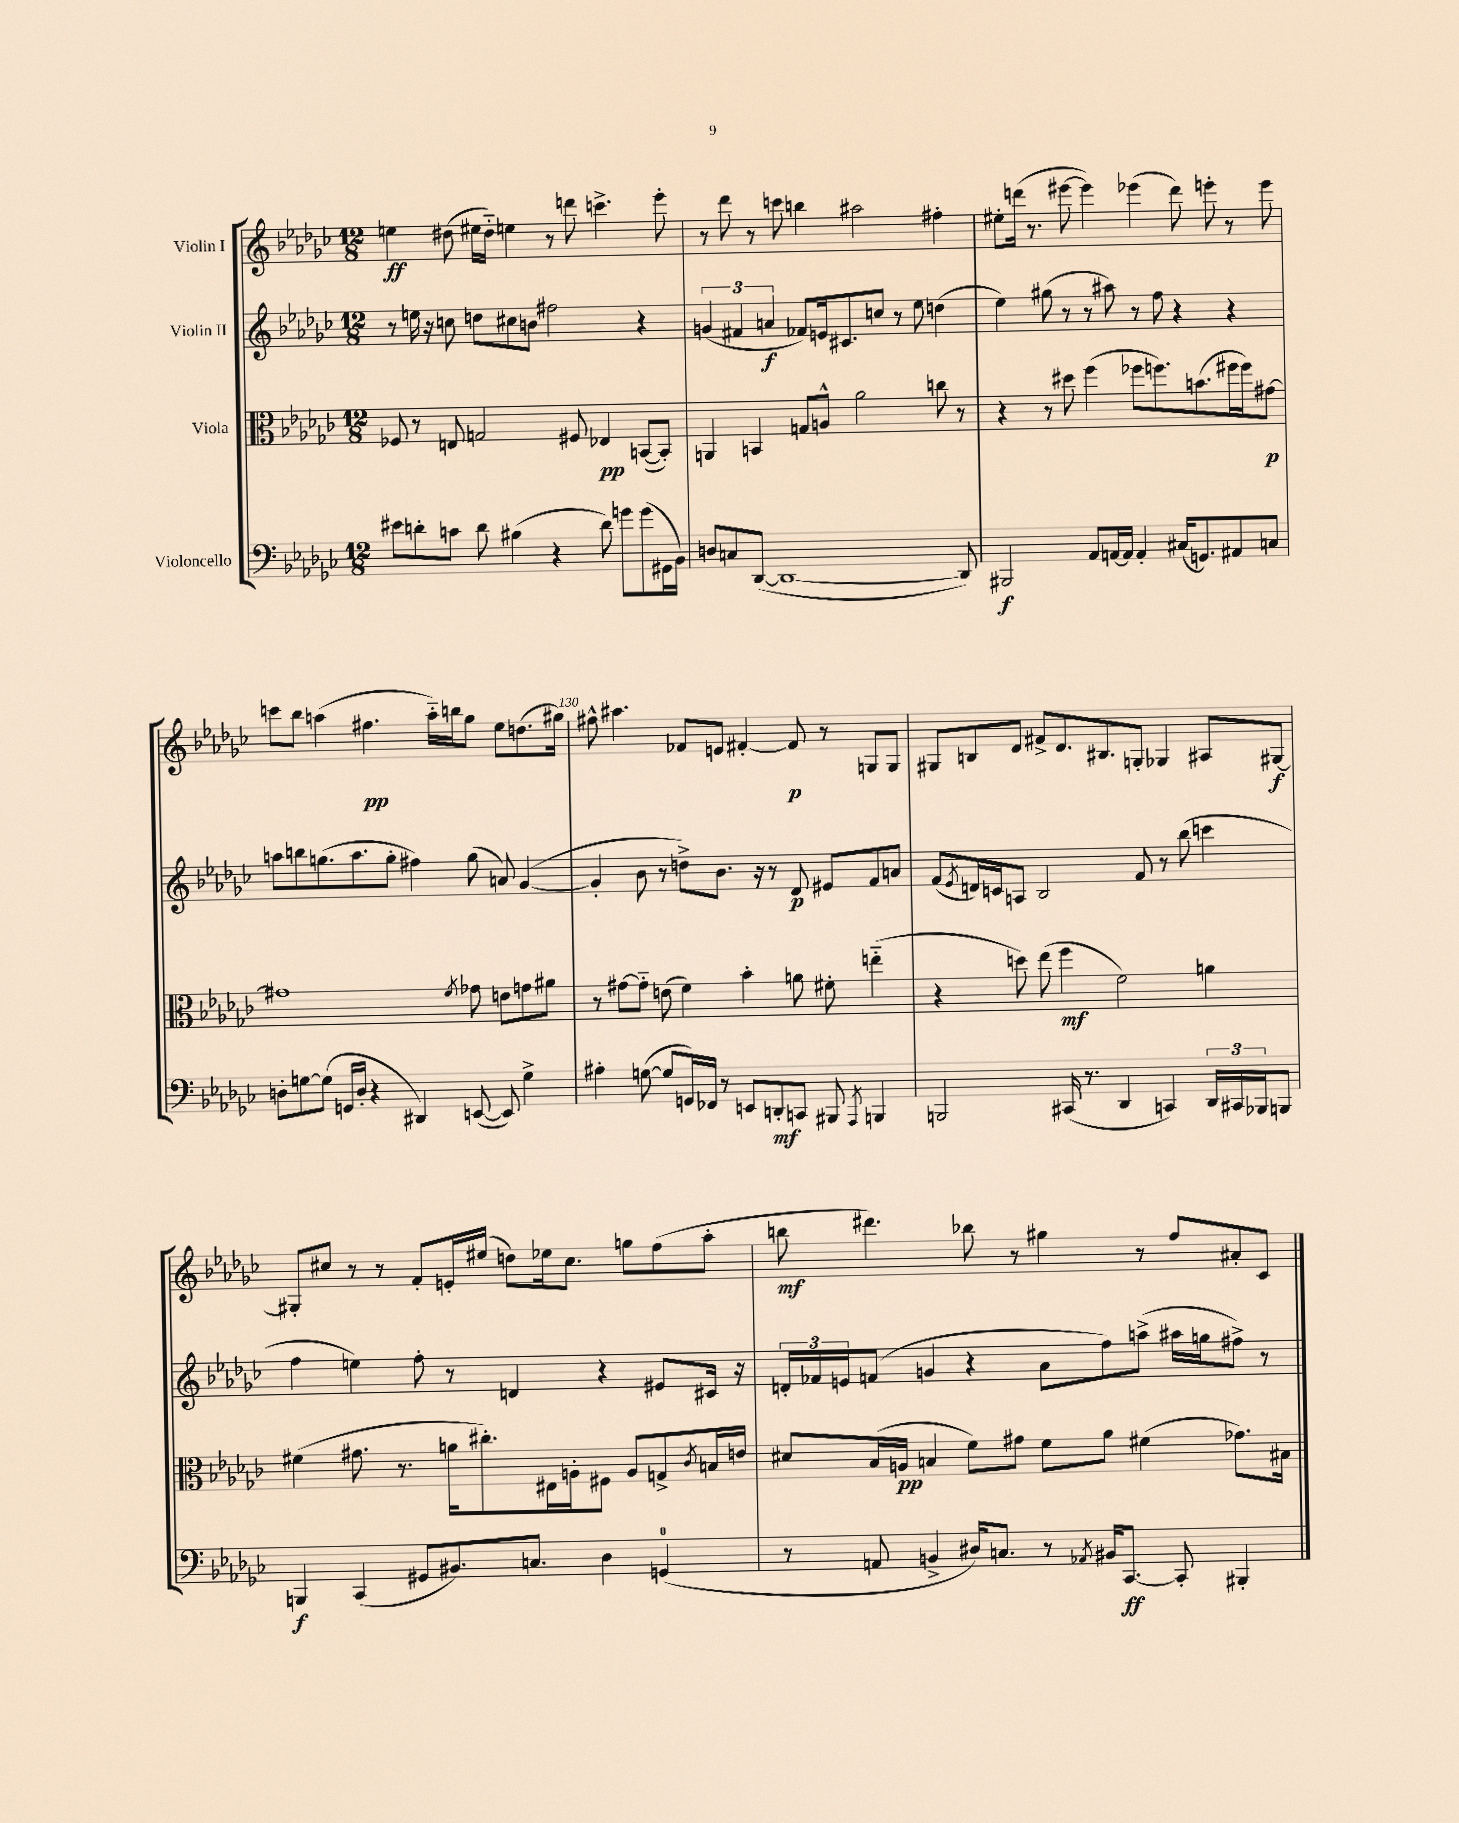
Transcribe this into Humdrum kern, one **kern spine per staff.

**kern	**kern	**kern	**kern
*staff4	*staff3	*staff2	*staff1
*clefF4	*clefC3	*clefG2	*clefG2
*k[b-e-a-d-g-c-]	*k[b-e-a-d-g-c-]	*k[b-e-a-d-g-c-]	*k[b-e-a-d-g-c-]
*M12/8	*M12/8	*M12/8	*M12/8
8e#	8F-	8r	4ee
8d'	8r	16ee	.
.	.	16r	.
8c	8E	8cc	(8dd#
8d	2G	8dd	16ee#
.	.	.	16dd#'~)
(4B#	.	8cc#	4ee
.	.	8b	.
4r	.	2ff#	8r
.	8F#	.	8ddd
8d)	4E-	.	4.ccc^
8g	.	.	.
(8g	([8BB	4r	.
16GG#	8BB'])	.	8eee-'
16BB-)	.	.	.
=	=	=	=
8D	4AA	(6g	8r
8C	.	.	8ddd-
.	.	6f#	.
([8DD-	4BB	.	8r
.	.	6a	.
1DD-_	.	.	8ccc
.	8G	8f-)	4bb
.	8A^^	16e	.
.	.	8.c#	.
.	2a-	.	2aa#
.	.	8cc	.
.	.	8r	.
.	.	8ee-	.
.	8cc	(4dd	4ff#'
8DD-])	8r	.	.
=	=	=	=
2BBB#	4r	4ee-)	8ee#'
.	.	.	(16ddd
.	.	.	8.r
.	8r	(8gg#	.
.	8dd#	8r	[8eee#
8AA-	(4ff	8r	4eee#])
[16AA	.	8aa#)	.
16AA]	.	.	.
4AA'	8ff-	8r	(4eee-
.	8.ff)	8ff	.
(16C#	.	4r	8ddd)
8.GG)	(8.b	.	.
.	.	.	8eee'
8AA#	16ff#	4r	8r
.	16ff#)	.	.
8C	[8g#	.	8eee
=	=	=	=
8D'	1g#]	8aa	8ccc
[8G	.	8bb	8bb-
(8G]	.	(8.gg	(4aa
16GG	.	.	.
16D'	.	8.aa	.
4r	.	.	4.ff#
.	.	8gg'	.
4DD#)	.	4ff#)	.
.	.	.	16aa'~)
.	.	.	16bb
.	8qf	.	.
([8EE	8g-	(8gg	8gg-
8EE])	8e	8a)	8ee-
4G^	8g	([4g-	(8.dd
.	8a#	.	.
.	.	.	16gg#)
=	=	=	=
4A#'	8r	4g-']	8ff#^^
.	[8g#	.	4.aa#
([8G	8g#'~]	8b-	.
8G]	(8e	8r	.
16GG)	4f)	8dd^)	8f-
16FF-	.	.	.
8r	.	8.b-	8e
8EE	4b-'	.	[4f#'
.	.	16r	.
8DD'	.	8r	.
8CC	8a	8d-	8f#]
8BBB#	8f#'	8e#	8r
8qAAA-	.	.	.
4BBB	(4ee'~	8f	8G
.	.	8a	8G
=	=	=	=
2BBB	4r	(8f	8G#
.	.	8qe-	.
.	.	16d)	8B
.	.	16c	.
.	8dd)	8A	8d-
.	(8ee-	2B-	8f#^
(16CC#	4ff	.	8.d-
8.r	.	.	.
.	.	.	8.B#
4DD-	2f)	.	.
.	.	8f	8G'
4CC)	.	8r	4G-
.	.	(8bb-	.
24DD-	4a	4ccc	8A#
24CC#	.	.	.
24BBB-	.	.	.
8BBB	.	.	[8G#
=	=	=	=
4BBB	(4f#	4ff	8G#']
.	.	.	8cc#
(4CC-	8.g#	4ee)	8r
.	.	.	8r
.	8.r	.	.
8GG#	.	8ff'	8f'
8.BB#)	16a	8r	16e'
.	8.cc#')	.	(16ee#
.	.	4d	8dd)
8.C	.	.	.
.	16E#	.	16ee-
.	16A'	.	8.cc#
4D-	8F#	4r	.
.	8A	.	8gg
(4GG	8G^	8e#	(8ff
.	8qc-	.	.
.	16B	16c#	8aa-'
.	16e	16r	.
=	=	=	=
8r	8d#	24d'	8bb
.	.	24f-	.
.	.	24e	.
8AA	(16B-	(8f	4.ddd#)
.	16A	.	.
4BB^	4B	4g	.
16D#)	8f)	4r	8bb-
8.C	.	.	.
.	8g#	.	8r
8r	8f	8a-	4gg#
8qAA-	.	.	.
16BB#	8a-	8ff)	.
[8.CC-	.	.	.
.	(4f#	(8aa^	8r
8CC-']	.	16aa#	8ff
.	.	16gg	.
4BBB#'	8.g-)	8ff#^)	8a#'
.	.	8r	8c-
.	16B#	.	.
==	==	==	==
*-	*-	*-	*-
